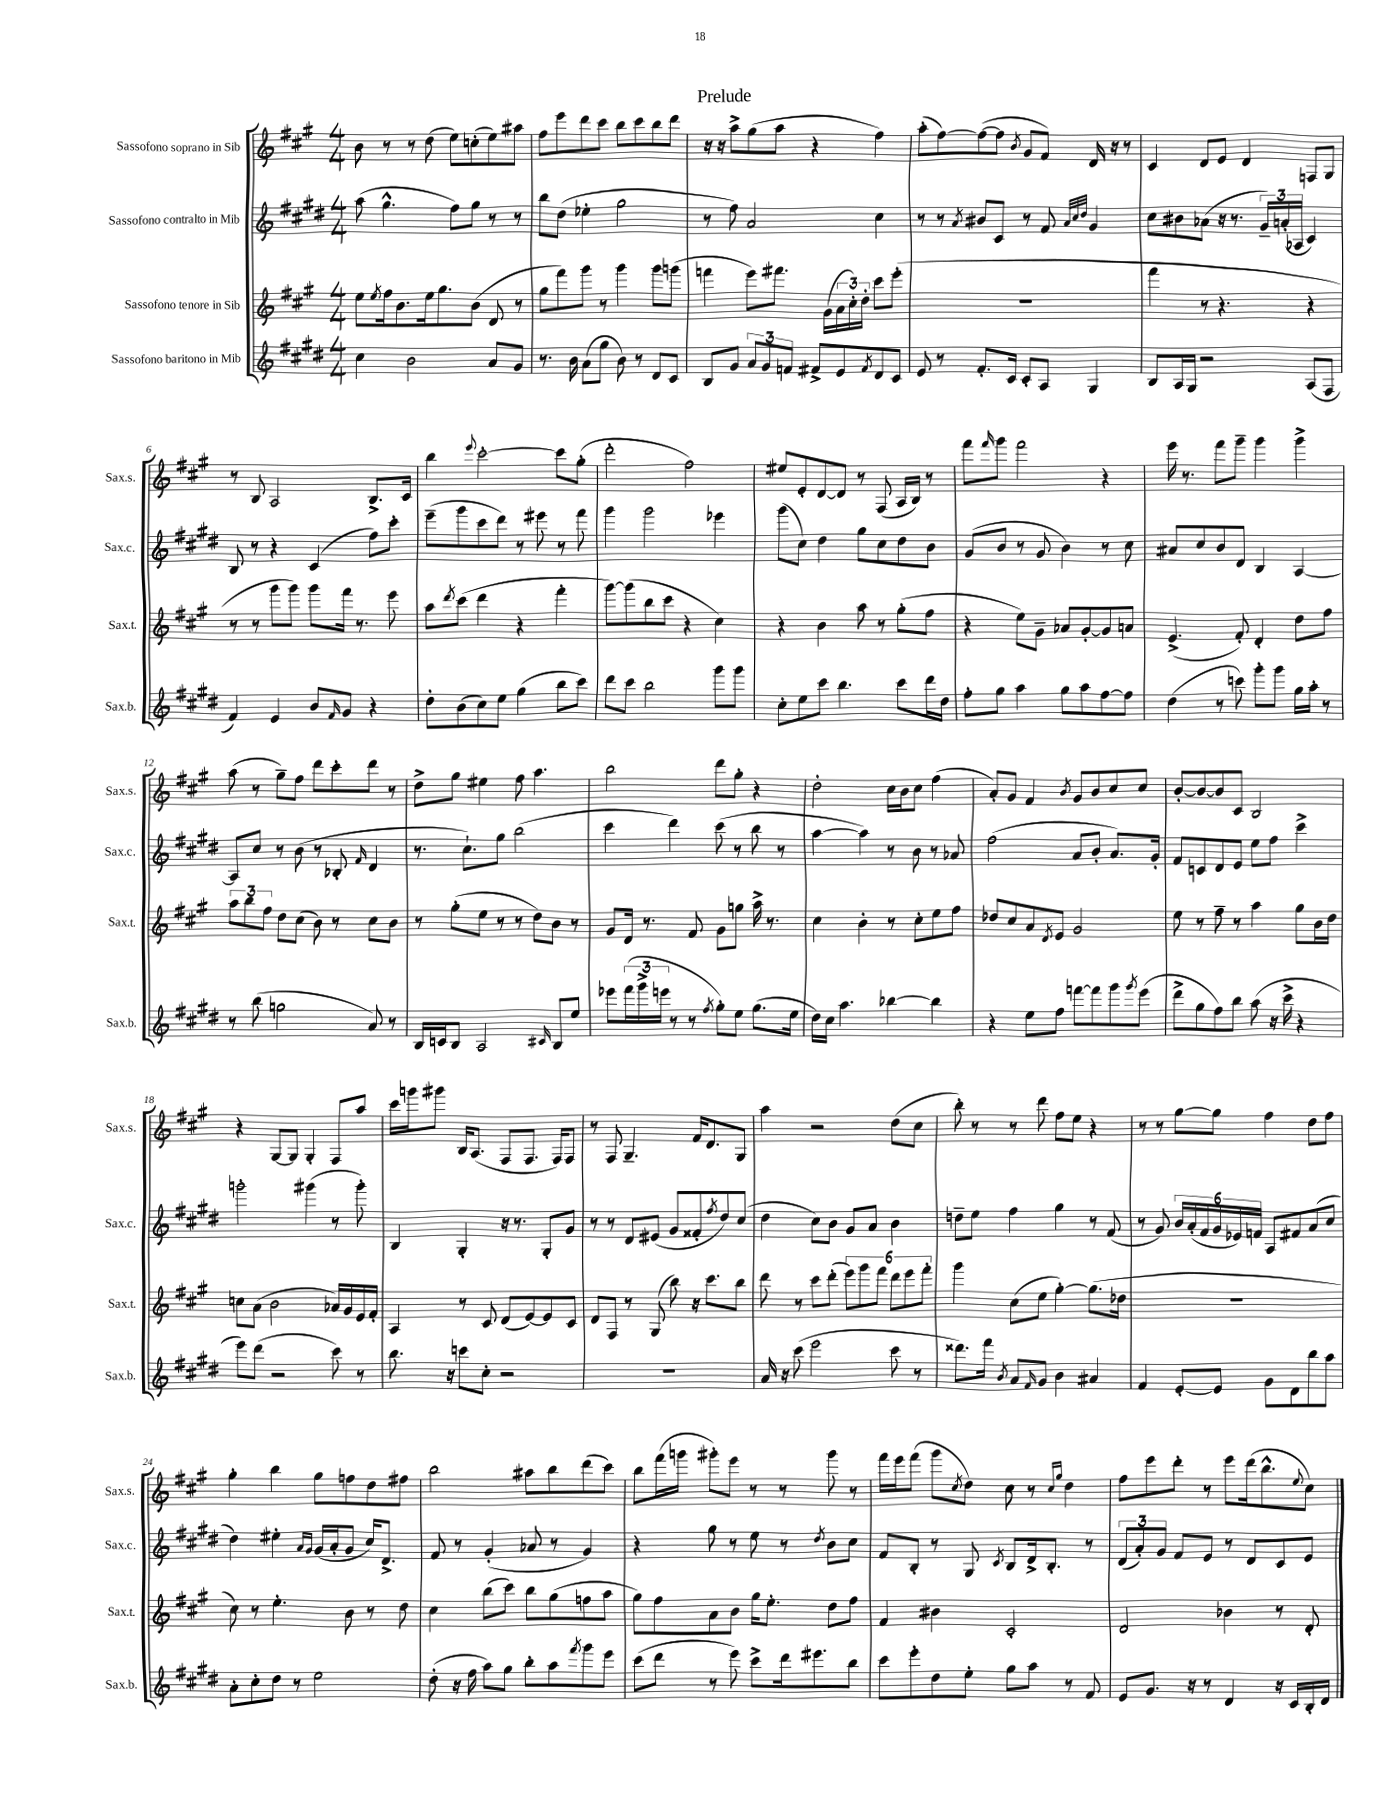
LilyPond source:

\header { title = "Prelude" }
<<
\new StaffGroup <<
\new Staff = "s0" \with { instrumentName = "Sassofono soprano in Sib" shortInstrumentName = "Sax.s." } {
    \clef treble \key a \major \numericTimeSignature \time 4/4
    b'8 r8 r8 d''8( e''8) c''8-.( e''8) ais''8 |
    fis''8 e'''8 d'''8 cis'''8 b''8 cis'''8 b''8 d'''8 |
    r16 r16 a''8-> gis''8( a''8 r4 fis''4) |
    a''8-.( fis''8~) fis''8~( fis''8 \acciaccatura { b'8 } gis'8 fis'8) d'16 r16 r8 |
    cis'4 d'8 e'8 d'4 f8 gis8 |
    r8 b8 a2 b8.-> cis'16 |
    b''4 \appoggiatura { e'''8 } cis'''2~-. cis'''8 gis''8-.( |
    d'''2-. fis''2) |
    eis''8 e'8-. d'8~ d'8 r8 fis8( a16 b16) r8 |
    fis'''8 \grace { fis'''16 } gis'''8 fis'''2 r4 |
    e'''16 r8. fis'''8 gis'''8-- gis'''4 gis'''4-> |
    a''8( r8 gis''8--) fis''8 d'''8 cis'''8-. d'''8 r8 |
    d''8-> gis''8 eis''4 fis''8 a''4. |
    b''2 d'''8 gis''8-. r4 |
    d''2-. cis''16 b'16 cis''8 fis''4( |
    a'8-.) gis'8 fis'4 \acciaccatura { b'8 } gis'8 b'8 cis''8 cis''8 |
    b'8~-. b'8~ b'8 cis'8 b2 |
    r4 gis8~ gis8 gis4-. fis8 a''8 |
    cis'''16 g'''16 gis'''8 b16 a8.( fis8 fis8. fis16) fis8 |
    r8 fis8 gis4.-- fis'16 d'8. gis8 |
    a''4 r2 d''8( cis''8 |
    b''8-.) r8 r8 d'''8 fis''8 e''8 r4 |
    r8 r8 gis''8~ gis''8 fis''4 d''8 fis''8 |
    gis''4-. b''4 gis''8 f''8 d''8 fis''8 |
    b''2 ais''8 b''8 d'''8( cis'''8) |
    b''8 fis'''16( g'''16 gis'''8-.) e'''8 r8 r8 gis'''8 r8 |
    fis'''16 e'''16 fis'''8( gis'''8 \acciaccatura { cis''8 } d''8) cis''8 r8 \grace { cis''16 gis''16 } d''4 |
    fis''8 e'''8 d'''8-. r8 e'''8 d'''16( b''8.-^ \appoggiatura { e''8 } cis''8) \bar "|." |
}
\new Staff = "s1" \with { instrumentName = "Sassofono contralto in Mib" shortInstrumentName = "Sax.c." } {
    \clef treble \key e \major \numericTimeSignature \time 4/4
    a''8( gis''4.-^ fis''8) gis''8 r8 r8 |
    b''8 dis''8( ees''4-. gis''2 |
    r8 fis''8) a'2 cis''4 |
    r8 r8 \acciaccatura { a'8 } bis'8 cis'8 r8 fis'8 \grace { a'32 cis''32 dis''32 } gis'4 |
    cis''8 bis'8 aes'8( r16 r8. \tuplet 3/2 { gis'16--) a'16-.( aes16 } cis'4) |
    b8 r8 r4 cis'4( fis''8) cis'''8-. |
    e'''8--( gis'''8 cis'''8 dis'''8) r8 eis'''8 r8 fis'''8 |
    gis'''4 gis'''2 ees'''4 |
    gis'''8( cis''8) dis''4 gis''8 cis''8 dis''8 b'8 |
    gis'8( b'8 r8 gis'8 b'4) r8 cis''8 |
    ais'8 cis''8 b'8 dis'8 b4 a4~ |
    a8 cis''8 r8 b'8( r8 bes8-. \grace { fis'16 } dis'4 |
    r8. cis''8.-!) gis''8 b''2( |
    cis'''4 dis'''4) cis'''8( r8 b''8 r8 |
    a''4~ a''4) r8 b'8 r8 aes'8 |
    fis''2( a'8 b'8-. a'8.) gis'16-. |
    fis'8 c'8 dis'8 e'8 e''8 fis''8 cis'''4-> |
    g'''2-. gis'''4( r8 gis'''8-.) |
    b4 gis4-. r16 r8. gis8-. gis'8 |
    r8 r8 dis'8 eis'8( gis'8 fisis'8-. \acciaccatura { fis''8 } dis''8) cis''8( |
    dis''4 cis''8) b'8 gis'8 a'8 b'4 |
    d''8-- e''8 fis''4 gis''4 r8 fis'8( |
    r8 gis'8) \tuplet 6/4 { b'16 a'16-.( fis'16 gis'16 ees'16) f'16 } a8 fis'8 a'8( cis''8 |
    dis''4) eis''4-. \grace { a'16 gis'16 } gis'16( a'16-. gis'8 cis''16) dis'8.-> |
    fis'8 r8 gis'4-.( aes'8 r8 gis'4) |
    r4 gis''8 r8 e''8 r8 \acciaccatura { dis''8 } b'8 cis''8 |
    fis'8 b8-. r8 gis8 \acciaccatura { cis'8 } b8 dis'16-> b8.-. r8 |
    \tuplet 3/2 { dis'8( a'8-.) gis'8 } fis'8 e'8 r8 dis'8 cis'8 e'8 \bar "|." |
}
\new Staff = "s2" \with { instrumentName = "Sassofono tenore in Sib" shortInstrumentName = "Sax.t." } {
    \clef treble \key a \major \numericTimeSignature \time 4/4
    e''8 \acciaccatura { e''8 } fis''16 b'8. e''16 gis''8. b'8( d'8 r8 |
    gis''8 fis'''8) gis'''8 r8 gis'''4 gis'''8 g'''8( |
    f'''4 e'''8) fis'''8. gis'16( \tuplet 3/2 { a'16 cis''16-.) d''16-. } cis'''8 e'''8-.( |
    R1 |
    fis'''4 r8 r4. r4 |
    r8 r8 gis'''8 gis'''8) gis'''8 fis'''16 r8. e'''8 |
    a''8 \acciaccatura { d'''8 } cis'''8( d'''4 r4 fis'''4-. |
    gis'''8~) gis'''8( b''8 cis'''8 r4 cis''4) |
    r4 b'4 a''8 r8 gis''8-.( fis''8 |
    r4 e''8) gis'8-- aes'8 gis'8~-. gis'8 a'8 |
    e'4.->( fis'8-.) d'4-. d''8 fis''8 |
    \tuplet 3/2 { a''8 b''8 fis''8 } d''8 cis''8( b'8) r8 cis''8 b'8 |
    r8 gis''8-.( e''8 r8 r8 d''8) b'8 r8 |
    gis'8 d'16 r8. fis'8 gis'8 g''8 a''16-> r8. |
    cis''4 b'4-. r8 cis''8-. e''8 fis''8 |
    des''8 cis''8 a'8 \acciaccatura { d'8 } e'8 gis'2 |
    e''8 r8 fis''8-- r8 a''4 gis''8 b'16 d''16 |
    c''8 a'8( b'2 aes'16) gis'16 e'16 fis'16-. |
    a4 r8 cis'8 d'8( e'8~) e'8 cis'8 |
    d'8 fis8 r8 gis8( b''8) r16 cis'''8. b''8 |
    d'''8 r8 cis'''8 d'''8-.( \tuplet 6/4 { e'''8) gis'''8 fis'''8 d'''8 e'''8 fis'''8-. } |
    gis'''4 cis''8( e''8 gis''4~-.) gis''8.( des''16 |
    R1 |
    cis''8) r8 e''4.-. b'8 r8 d''8 |
    cis''4 b''8( cis'''8) b''8 gis''8( f''8 a''8 |
    gis''8) fis''8 a'8 b'8 gis''16 e''8.-. d''8 fis''8 |
    fis'4 bis'4 cis'2-. |
    d'2 bes'4 r8 d'8-. \bar "|." |
}
\new Staff = "s3" \with { instrumentName = "Sassofono baritono in Mib" shortInstrumentName = "Sax.b." } {
    \clef treble \key e \major \numericTimeSignature \time 4/4
    cis''4 b'2 a'8 gis'8 |
    r8. b'16 a'8( gis''8 b'8) r8 dis'8 cis'8 |
    b8 gis'8 \tuplet 3/2 { a'8 gis'8 f'8 } fis'8-> e'8 \acciaccatura { fis'8 } dis'8 cis'8 |
    e'8 r8 fis'8.-. cis'16 cis'8-. a8 gis4 |
    b8 a16 gis16 r2 a8( fis8 |
    fis'4) e'4 b'8 \grace { fis'16 } gis'8 r4 |
    dis''8-. b'8( cis''8) e''8 gis''4( b''8 cis'''8) |
    dis'''8 cis'''8 b''2 gis'''8 gis'''8 |
    cis''8-. e''8 cis'''8 b''4. cis'''8 dis'''16 dis''16 |
    fis''8-. gis''8 a''4 gis''8 a''8 fis''8~ fis''8 |
    dis''4( r8 c'''8) gis'''8-. gis'''8 gis''16 a''16-. r8 |
    r8 b''8( g''2 a'8) r8 |
    b16 c'16 b8 a2 \grace { cis'16 } b8 e''8 |
    ees'''8 \tuplet 3/2 { fis'''16( gis'''16-> e'''16 } r8 r8 \acciaccatura { fis''8 } gis''8-.) e''8 gis''8.( e''16 |
    dis''16) cis''16 a''4. bes''4~ bes''4 |
    r4 e''8 fis''8 f'''8~ f'''8 gis'''8 \acciaccatura { gis'''8 } e'''8( |
    dis'''8-> gis''8 fis''8) b''8 a''8( r16 cis'''16-> r4 |
    e'''8) dis'''8( r2 cis'''8) r8 |
    b''8. r16 c'''8 cis''8-. r2 |
    R1 |
    a'16 r16 cis'''8( e'''2 cis'''8 r8 |
    disis'''8.) fis'''16 \acciaccatura { b'8 } a'8 \grace { fis'16 } gis'8 b'4 ais'4 |
    fis'4 e'8~-. e'8 gis'8 dis'8 b''8 a''8 |
    a'8-. cis''8-. dis''8 r8 e''2 |
    dis''8-.( r16 fis''16 a''8) gis''8 b''8-. a''8 \acciaccatura { fis'''8 } gis'''8 e'''8 |
    cis'''8( dis'''8 r8 e'''8) cis'''8-> dis'''16 eis'''8. b''8 |
    cis'''8 e'''8-. dis''8 e''8-. gis''8 a''8 r8 fis'8 |
    e'8 gis'8. r16 r8 dis'4 r16 cis'16 b16-. dis'16 \bar "|." |
}
>>
>>
